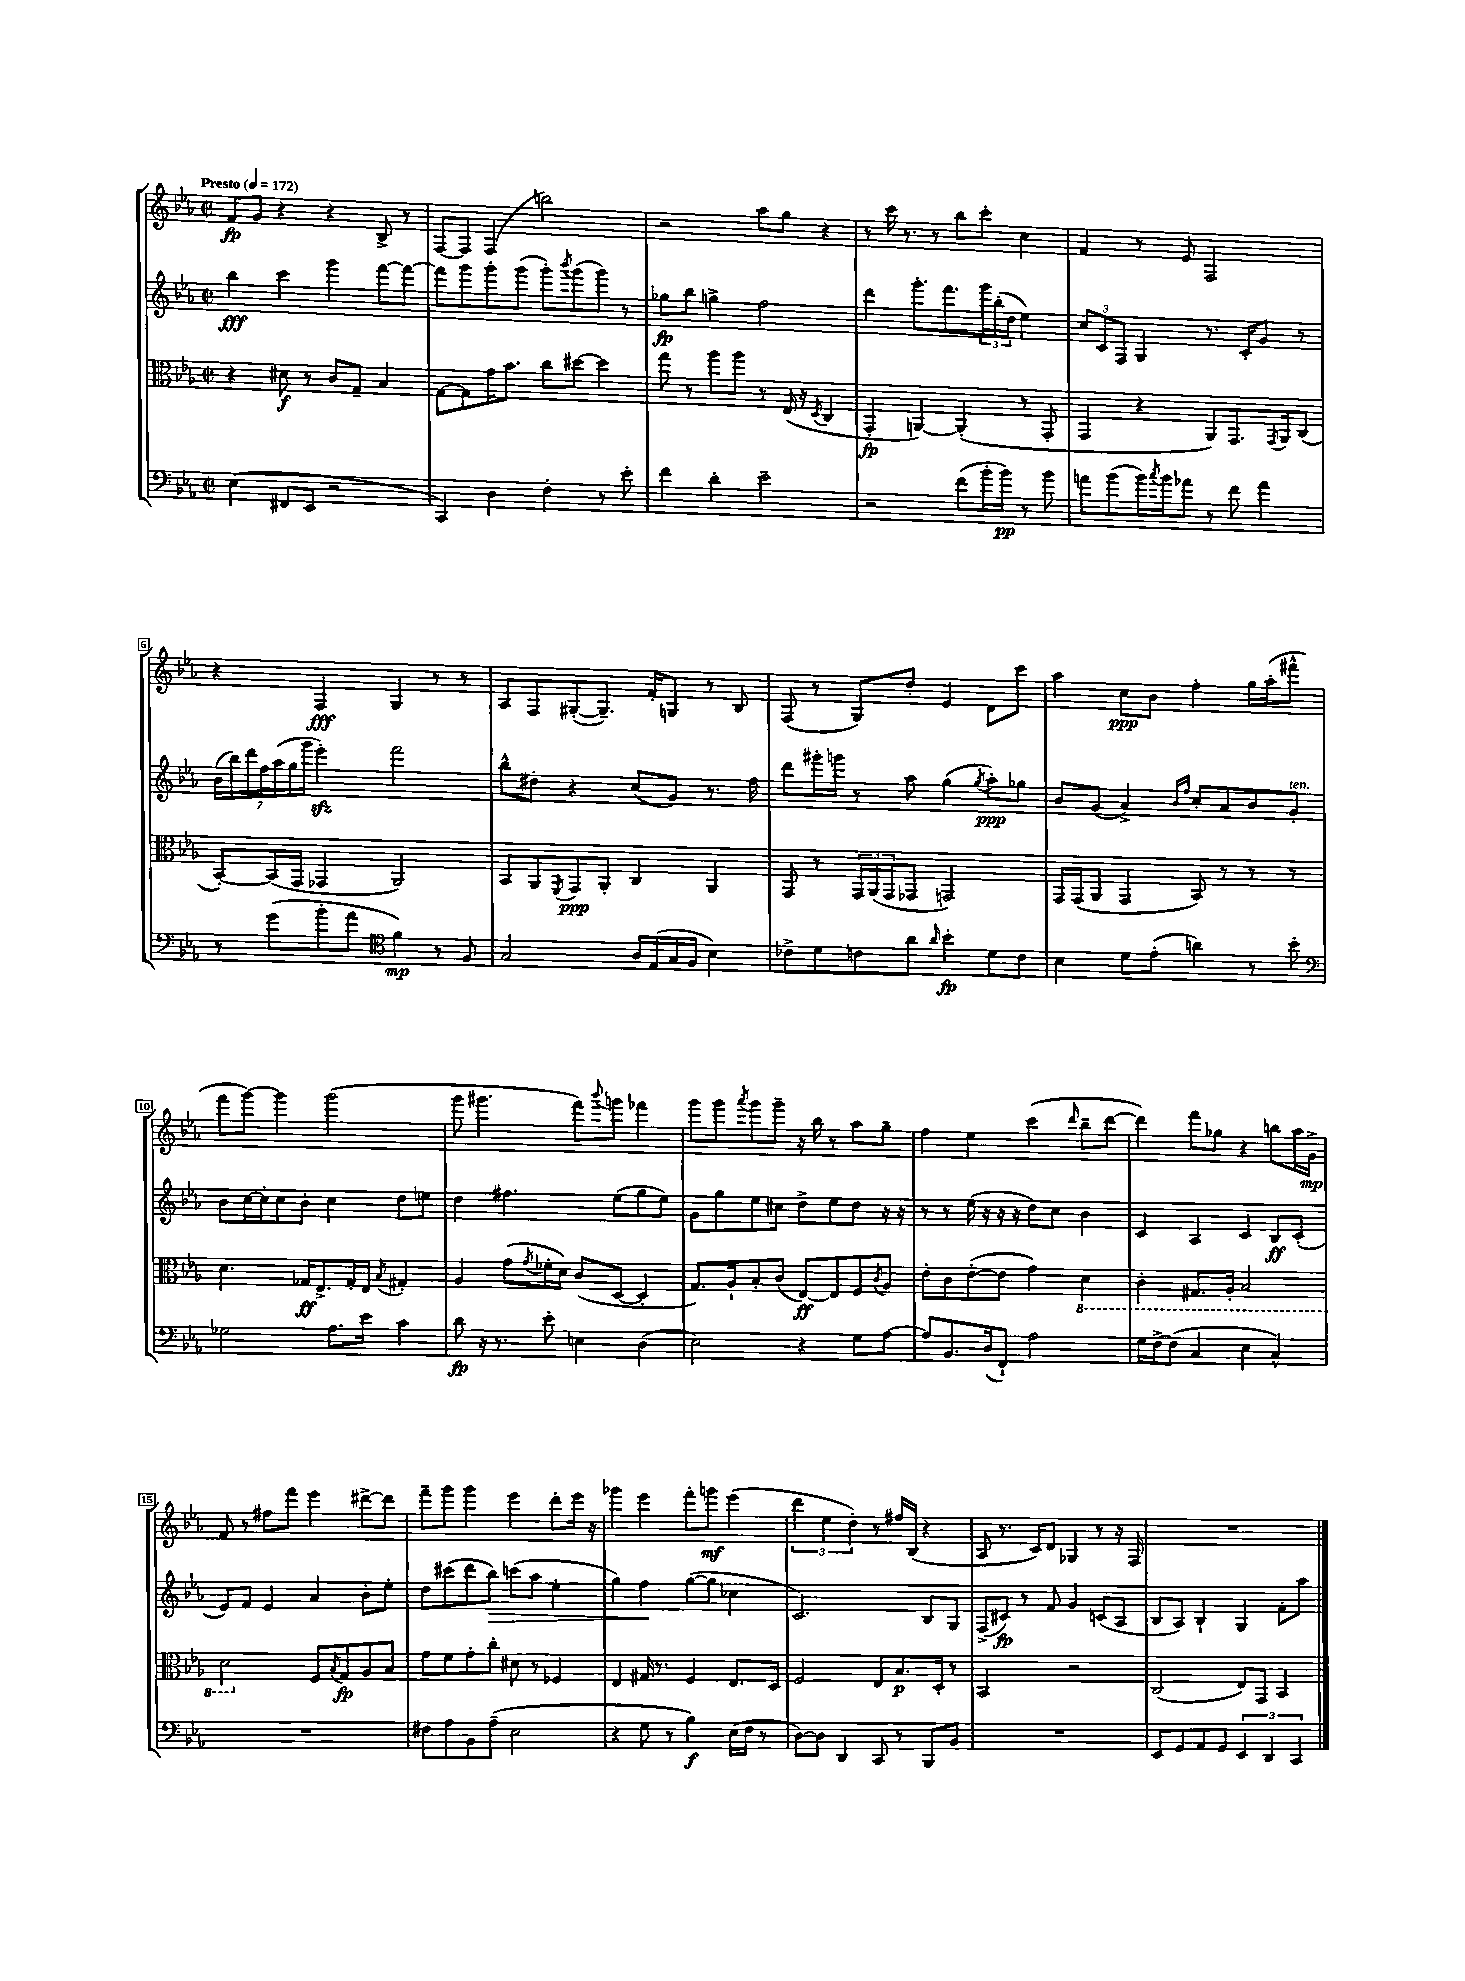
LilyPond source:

<<
\new StaffGroup <<
\new Staff = "s0" {
    \clef treble \key ees \major \defaultTimeSignature \time 2/2 \tempo "Presto" 4 = 172
    f'8\fp g'8 r4 r4 bes8-> r8 |
    f8~ f8 f4( b''2) |
    r2 aes''8 g''8 r4 |
    r8 c'''16 r8. r8 bes''8 c'''8-. c''4 |
    f'4 r8 ees'8 f2 |
    r4 f4\fff g4 r8 r8 |
    aes8 f8 gis8~-.( gis8.--) f'16-. g8 r8 bes8 |
    f8( r8 g8) d''8-. ees'4 d'8 c'''8 |
    aes''4 c''8\ppp bes'8 f''4-. g''16 aes''16-.( fis'''8-^ |
    f'''8 g'''8~) g'''4 g'''2( |
    g'''8 gis'''4. f'''8) \appoggiatura { bes'''8 } g'''8 fes'''4 |
    g'''8 g'''8 \acciaccatura { aes'''8 } g'''8 g'''8-- r16 bes''16 r8 aes''8 g''8-- |
    f''4 ees''4 c'''4( \grace { d'''16 } bes''8-- d'''8~ |
    d'''4) f'''8 ges''8 r4 b''8 aes''16 g'16->\mp |
    f'8 r8 fis''8 f'''8 ees'''4 dis'''8~-> dis'''8 |
    f'''8-- g'''8 g'''4 ees'''4 d'''8-. ees'''16 r16 |
    ges'''4 ees'''4 f'''8-. g'''8\mf ees'''4( |
    \tuplet 3/2 { d'''4 ees''4 d''4-.) } r8 fis''16 bes16( r4 |
    aes8 r8. c'16) d'8 ges4 r8 r16 f16 |
    R1 \bar "|." |
}
\new Staff = "s1" {
    \clef treble \key ees \major \defaultTimeSignature \time 2/2
    bes''4\fff c'''4 g'''4 f'''8~ f'''8~ |
    f'''8 g'''8 g'''8-. g'''8( g'''8-.) \acciaccatura { bes'''8 } g'''8( g'''8) r8 |
    ges''8\fp bes''8 g''4-> f''2 |
    d'''4 g'''8.-. f'''8. \tuplet 3/2 { g'''16 bes''16-.( d''16 } ees''4) |
    \tuplet 3/2 { c''8 c'8 f8 } g4 r8. c'16-. g'8 r8 |
    \tuplet 7/4 { bes'16( bes''16) d'''16 f''16 aes''16( g''16 g'''16 } ees'''4-.\sfz) f'''2 |
    bes''8-^ dis''8-. r4 c''8( g'8) r8. f''16 |
    d'''8 gis'''16-. g'''16 r8 aes''8 g''4( \acciaccatura { g''8 } aes''8-.\ppp) ges''8 |
    bes'8 g'8( aes'4->) \grace { bes'16 f''16 } c''8-. aes'8 bes'8 g'8-.^\markup { \italic "ten." } |
    bes'8 c''16~ c''16-. c''8 bes'8-. c''4 d''8 e''8 |
    d''4 fis''4. ees''8( g''8 ees''8) |
    g'8 g''8 ees''8 cis''8 d''8-> ees''8 d''8 r16 r16 |
    r8 r8 ees''16( r16 r16 r16 d''8) c''8 bes'4 |
    c'4 aes4 c'4 bes8\ff c'8-.( |
    ees'8) f'8 ees'4 aes'4 bes'8-. ees''8-. |
    d''8 cis'''8( d'''8 bes''8\>) c'''8( aes''8 ees''4-. |
    g''4) f''4\! g''8~( g''8 ces''4 |
    c'2.) bes8 g8 |
    f8->( cis'8\fp) r8 f'8 g'4 c'8( aes8 |
    bes8 aes8) bes4-! g4 f'8-. aes''8 \bar "|." |
}
\new Staff = "s2" {
    \clef alto \key ees \major \defaultTimeSignature \time 2/2
    r4 dis'8\f r8 c'8 g8-- bes4 |
    g8~ g8 g'16 bes'8. c''8 dis''8~ dis''4 |
    g''8 r8 aes''8 aes''8 r8 ees16( r16 \acciaccatura { d8 } c4 |
    g,4-.\fp a,4~) a,4-.( r8 g,8-. |
    g,4 r4 aes,8) g,8. \acciaccatura { g,8 } aes,16 c8( |
    bes,8~-.) bes,16( g,16 ges,4 aes,2) |
    bes,8 aes,8 \acciaccatura { f,8 } g,8\ppp aes,8-. c4 aes,4 |
    g,8 r8 \tuplet 3/2 { g,16 aes,16( g,16 } ges,8 g,2) |
    g,16 g,16( aes,8 g,4 bes,8) r8 r8 r8 |
    d'4. ges16\ff ees8.-> ges16-. ees16 \acciaccatura { bes8 } gis4-. |
    aes4 g'8( \acciaccatura { g'8 } fes'16-. d'16) c'8( d8~ d4-. |
    g8.) aes16-! bes8-. c'8( ees8~\ff) ees8 f8 \acciaccatura { c'8 } aes8 |
    ees'8-. c'8 ees'8~-.( ees'8 g'4) \ottava #-1 d4 |
    c4-. gis,8. aes,16-. bes,2 |
    d2 \ottava #0 f8 \acciaccatura { bes8 } g8\fp aes8 bes8 |
    g'8 f'8 g'8-. c''8-. dis'8 r8 fes4 |
    ees4 gis16 r8. f4 ees8. d16 |
    f2 ees8 bes8.\p d16-. r8 |
    bes,2 r2 |
    c2( ees8) g,8 bes,4 \bar "|." |
}
\new Staff = "s3" {
    \clef bass \key ees \major \defaultTimeSignature \time 2/2
    ees4( fis,8 ees,8 r2 |
    c,4) d4 f4-. r8 ees'8-. |
    f'4 d'4-. ees'2-- |
    r2 f'8( bes'16-. bes'16\pp) r8 bes'8 |
    a'8 bes'8( bes'16) \acciaccatura { c''8 } bes'16 aes'8 r8 f'8 aes'4 |
    r8 g'8( bes'8-. aes'8 \clef tenor f'4\mp) r8 f8 |
    g2 aes16 ees16( g16 f16 bes4) |
    ces'8-> d'8 c'8 aes'8 \grace { aes'16 } bes'4-.\fp d'8 c'8 |
    bes4 d'8 ees'8-.( a'4) r8 bes'8-. |
    \clef bass ges2 aes8. ees'16 c'4 |
    d'8\fp r16 r8. ees'8-. e4 d4( |
    ees2) r4 g8 aes8~ |
    aes8 bes,8. d16( f,8-!) aes2 |
    g16 f16~-> f8( c4 ees4 c4-^) |
    R1 |
    fis8 aes8 bes,8 aes8--( ees2 |
    r4 g8 r8 bes4\f) ees16( f16 r8 |
    d8~) d8 d,4 c,8 r8 bes,,8 bes,8 |
    R1 |
    ees,8 g,8 aes,8 g,8 \tuplet 3/2 { ees,4 d,4 c,4 } \bar "|." |
}
>>
>>
\layout { \context { \Score \override BarNumber.stencil = #(make-stencil-boxer 0.1 0.3 ly:text-interface::print) } }
